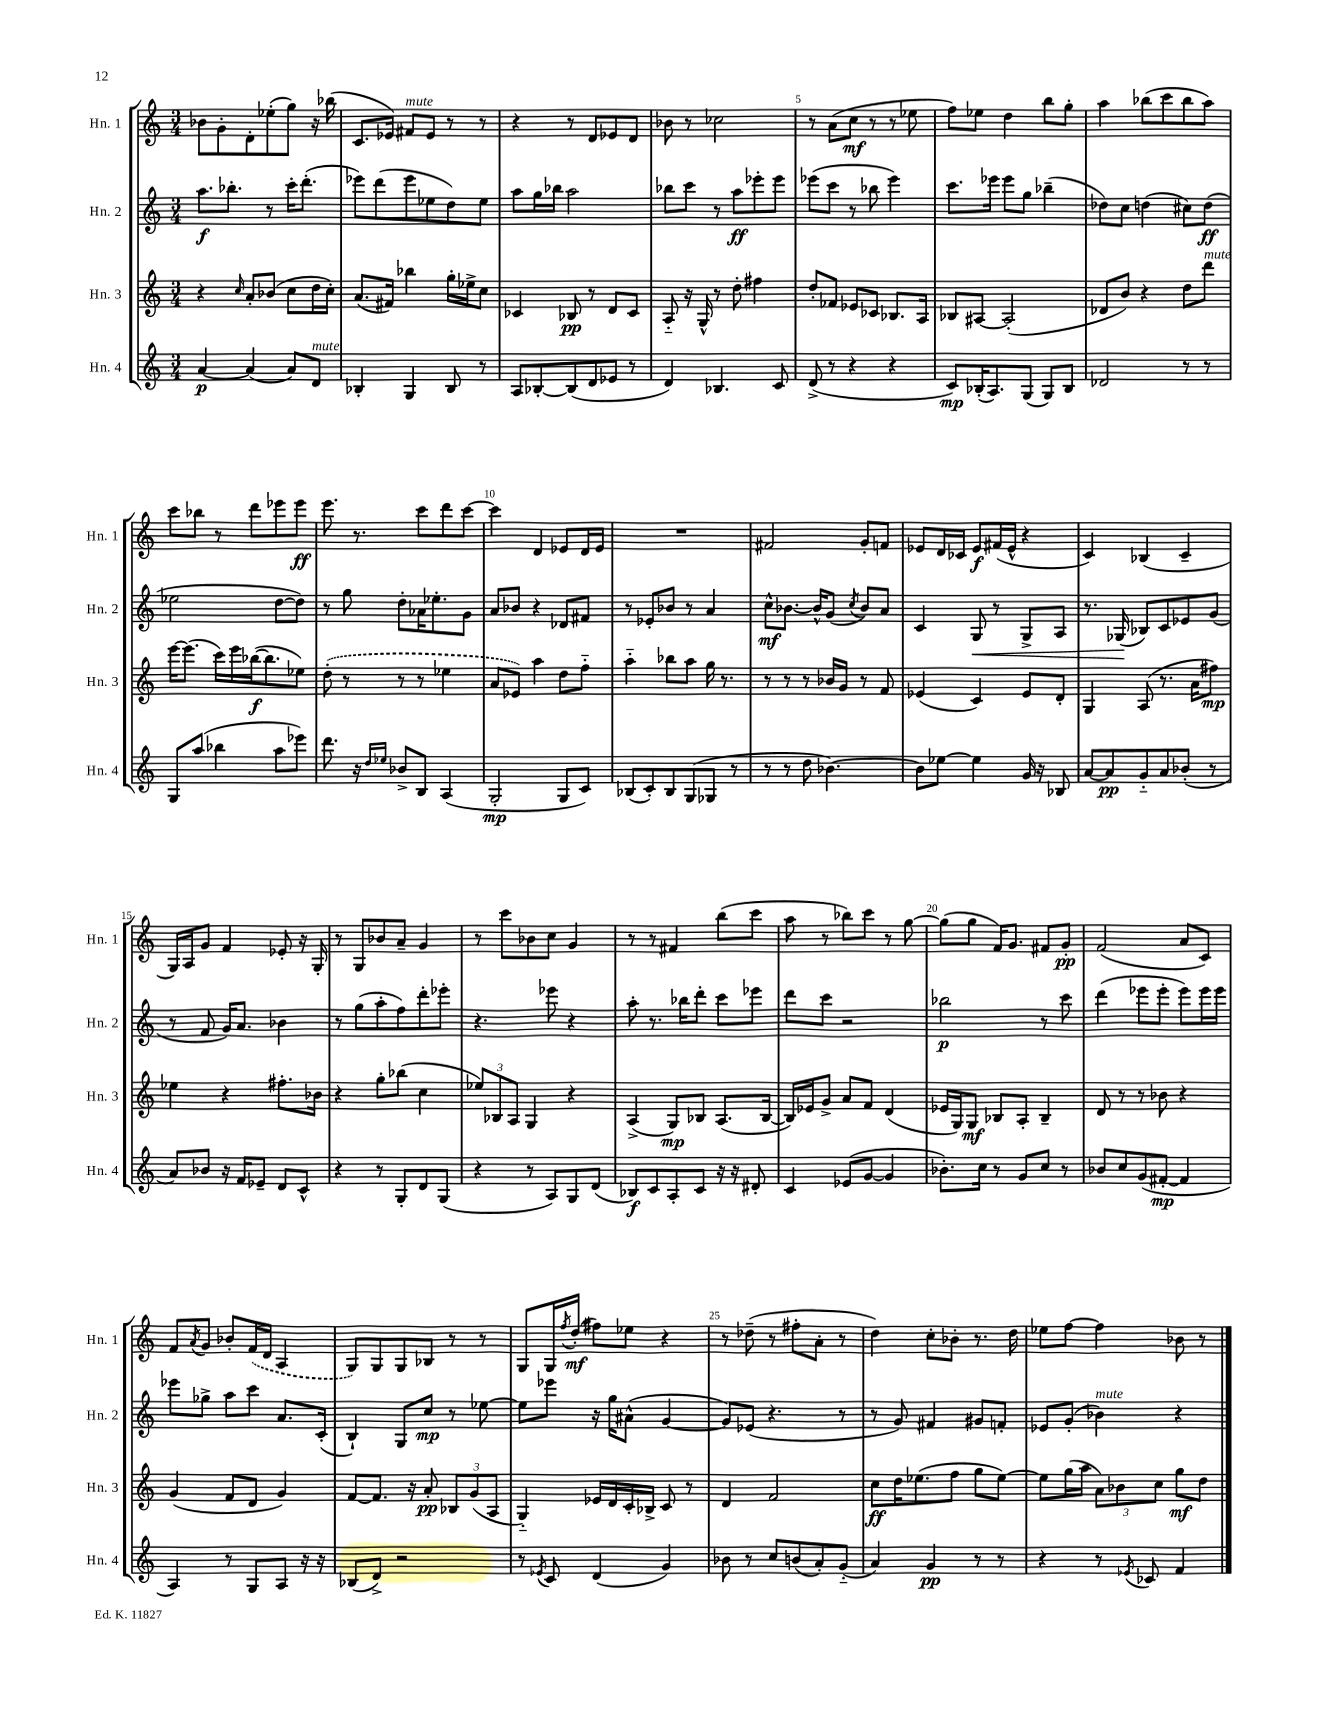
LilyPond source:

<<
\new StaffGroup <<
\new Staff = "s0" \with { instrumentName = "Hn. 1" shortInstrumentName = "Hn. 1" } {
    \clef treble \key c \major \numericTimeSignature \time 3/4
    bes'8 g'8-. d'8-. ees''8-.( g''8) r16 bes''16( |
    c'8. ees'16) fis'8^\markup { \italic "mute" } ees'8 r8 r8 |
    r4 r8 d'8 ees'8 d'8 |
    bes'8 r8 ces''2 |
    r8 a'8( c''8\mf r8 r8 ees''8 |
    f''8) ees''8 d''4 b''8 g''8-. |
    a''4 bes''8( c'''8 bes''8 a''8) |
    c'''8 bes''8 r8 d'''8 ees'''8 ees'''8\ff |
    e'''8. r8. c'''8 d'''8 c'''8~ |
    c'''4 d'4 ees'8 d'16 ees'16 |
    R2. |
    fis'2 g'8-. f'8 |
    ees'8 d'16 ces'16 ees'8\f fis'16( ees'16-^ r4 |
    c'4) bes4( c'4-- |
    g16) a16 g'8 f'4 ees'8-. r16 g16-. |
    r8 g8 bes'8 a'8-- g'4 |
    r8 c'''8 bes'8 c''8 g'4 |
    r8 r8 fis'4 b''8( c'''8 |
    a''8 r8 bes''8) c'''8 r8 g''8~ |
    g''8( g''8 f'16) g'8. fis'8 g'8-.\pp |
    f'2( a'8 c'8) |
    f'8 \acciaccatura { a'8 } g'8 bes'8-. \once \slurDashed f'16( d'16 a4 |
    g8) g8 g8 bes8 r8 r8 |
    g8 g16 \acciaccatura { f''8 } d''16-.\mf( fis''8) ees''8 r4 |
    r8 des''8--( r8 fis''8-. a'8-. r8 |
    d''4) c''8-. bes'8-. r8. d''16 |
    ees''8 f''8~ f''4 bes'8 r8 \bar "|." |
}
\new Staff = "s1" \with { instrumentName = "Hn. 2" shortInstrumentName = "Hn. 2" } {
    \clef treble \key c \major \numericTimeSignature \time 3/4
    a''8.\f bes''8.-. r8 c'''16-. d'''8.-.( |
    ees'''8) d'''8( ees'''8 ees''8 d''8) ees''8 |
    a''8 g''16 bes''16 a''2 |
    bes''8 c'''8 r8 a''8\ff ees'''8-. ees'''8 |
    ees'''8( c'''8 r8 bes''8 ees'''4) |
    c'''8. ees'''16 ees'''8 g''8 bes''4--( |
    des''8) c''8 d''4( cis''8) d''8\ff( |
    ees''2 d''8~ d''8) |
    r8 g''8 d''8-. aes'16 ees''8.-. g'8 |
    a'8 bes'8 r4 des'8 fis'8 |
    r8 ees'8-. bes'8 r8 a'4 |
    c''8-^\mf bes'8.~ bes'16-^ g'8( \acciaccatura { c''8 } bes'8) a'8 |
    c'4 g8\< r8 g8-> a8 |
    r8. ges16\!( bes8) c'8 ees'8 g'8( |
    r8 f'8 g'16) a'8. bes'4 |
    r8 g''8( a''8-. f''8) d'''8-. ees'''8-. |
    r4. ees'''8 r4 |
    a''8-. r8. bes''16 d'''8-. c'''8 ees'''8 |
    d'''8 c'''8 r2 |
    bes''2\p r8 c'''8 |
    d'''4( ees'''8 ees'''8-. ees'''8) ees'''16 ees'''16 |
    ees'''8 ges''8-> a''8 c'''8 a'8. c'16-.( |
    b4-!) g8 c''8\mp r8 ees''8~ |
    ees''8 ees'''8 r16 g''16 ais'8-^( g'4~ |
    g'8) ees'8( r4. r8 |
    r8 g'8) fis'4 gis'8 f'8-. |
    ees'8 g'8-.( bes'4^\markup { \italic "mute" }) r4 \bar "|." |
}
\new Staff = "s2" \with { instrumentName = "Hn. 3" shortInstrumentName = "Hn. 3" } {
    \clef treble \key c \major \numericTimeSignature \time 3/4
    r4 \grace { c''16 } a'8-. bes'8( c''8 d''16 c''16-.) |
    a'8.( fis'16) bes''4 g''16-. ees''16-> c''8 |
    ces'4 bes8\pp r8 d'8 ces'8 |
    a8-_ r16 g16-^ r8 d''8-. fis''4 |
    d''8-. fes'8 ees'8 ces'8 bes8. a16 |
    bes8 ais8~ ais2-.( |
    des'8 b'8) r4 d''8 d'''8^\markup { \italic "mute" } |
    e'''16~ e'''8.( c'''16) e'''16 bes''16~\f( bes''8. ees''8) |
    \once \slurDashed d''8-.( r8 r8 r8 ees''4 |
    a'8 ees'8) a''4 d''8 f''8-_ |
    a''4-_ bes''8 a''8 g''16 r8. |
    r8 r8 r8 bes'16 g'16 r8 f'8 |
    ees'4( c'4) ees'8 d'8-. |
    g4 a8( r8. a'16 fis''8\mp) |
    ees''4 r4 fis''8.-. bes'16 |
    r4 g''8-. bes''8( c''4 |
    \tuplet 3/2 { ees''8) bes8 a8 } g4 r4 |
    a4->( g8\mp) bes8 a8.( bes16~ |
    bes16) ees'16 g'8-> a'8 f'8 d'4( |
    ees'16 g16) g8\mf bes8 a8-. bes4-- |
    d'8 r8 r8 bes'8 r4 |
    g'4( f'8 d'8 g'4) |
    f'8~ f'8. r16 a'8-.\pp \tuplet 3/2 { bes8 g'8( a8 } |
    g4-_) ees'16 d'16 c'16-. bes16-> c'8 r8 |
    d'4 f'2 |
    c''8\ff d''16 ees''8.( f''8 g''8 ees''8~) |
    ees''8 g''16( a''16 \tuplet 3/2 { a'8) bes'8 c''8 } g''8\mf d''8 \bar "|." |
}
\new Staff = "s3" \with { instrumentName = "Hn. 4" shortInstrumentName = "Hn. 4" } {
    \clef treble \key c \major \numericTimeSignature \time 3/4
    a'4~\p a'4( a'8) d'8^\markup { \italic "mute" } |
    bes4-. g4 bes8 r8 |
    a8 bes8~-. bes8( d'8 ees'8 r8 |
    d'4) bes4. c'8 |
    d'8->( r8 r4 r4 |
    c'8\mp) bes16-.( a8.) g8( g8) bes8 |
    des'2 r8 r8 |
    g8 a''8( bes''4 a''8 ees'''8) |
    d'''8. r16 \grace { d''16 ees''16 } bes'8-> b8 a4( |
    g2-.\mp g8 c'8) |
    bes8( c'8-.) bes8 g8( ges8 r8 |
    r8 r8 d''8 bes'4.~) |
    bes'8 ees''8~ ees''4 g'16 r16 bes8 |
    a'8~ a'8\pp g'8-_ a'8 bes'8-.( r8 |
    a'8) bes'8 r16 f'16 ees'8-- d'8 c'8-^ |
    r4 r8 g8-. d'8 g8( |
    r4 r8 a8) g8 d'8( |
    bes8\f) c'8 a8-. c'8 r16 r16 dis'8-. |
    c'4 ees'8( g'8~ g'4 |
    bes'8.-.) c''16 r8 g'8 c''8 r8 |
    bes'8 c''8 g'8( fis'8~-.\mp fis'4 |
    a4) r8 g8 a8 r16 r16 |
    bes8( d'8->) r2 |
    r8 \acciaccatura { ees'8 } c'8 d'4( g'4) |
    bes'8 r8 c''8 b'8( a'8-.) g'8-_( |
    a'4) g'4\pp r8 r8 |
    r4 r8 \acciaccatura { ees'8 } ces'8 f'4 \bar "|." |
}
>>
>>
\layout { \context { \Score \override BarNumber.break-visibility = ##(#f #t #t) barNumberVisibility = #(every-nth-bar-number-visible 5) } }
